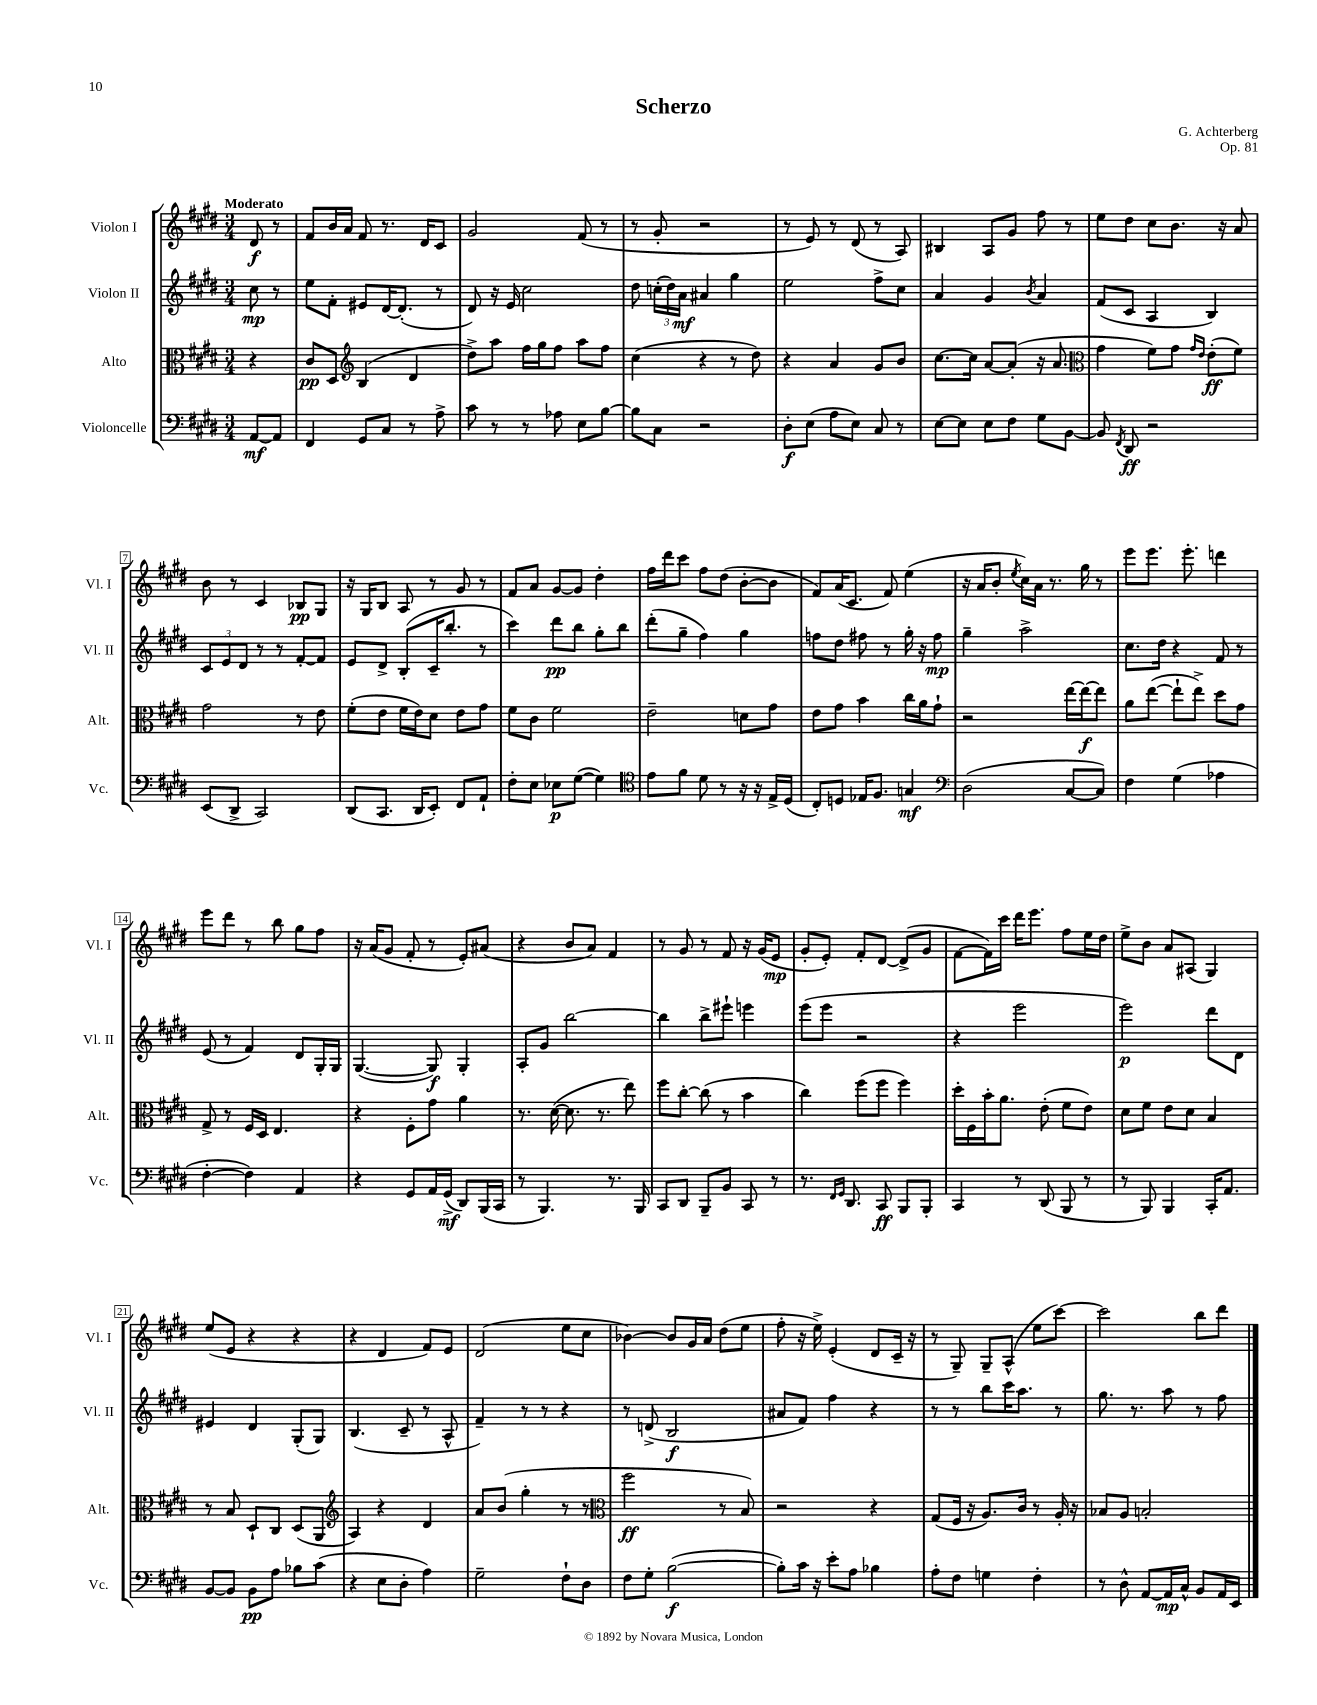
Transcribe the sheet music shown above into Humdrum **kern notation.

**kern	**kern	**kern	**kern
*staff4	*staff3	*staff2	*staff1
*clefF4	*clefC3	*clefG2	*clefG2
*k[f#c#g#d#]	*k[f#c#g#d#]	*k[f#c#g#d#]	*k[f#c#g#d#]
*M3/4	*M3/4	*M3/4	*M3/4
[8AA/L	4r	8cc#\	8d#/
8AA/]J	.	8r	8r
=	=	=	=
4FF#/	8c#/L	8ee\L	8f#/L
.	8D#/J	8f#'\J	16b/L
.	.	.	16a/JJ
*	*clefG2	*	*
8GG#/L	(4B/	8e#/L	8f#/
8C#/J	.	[16d#/K	8.r
.	.	(8.d#'/]J	.
8r	4d#/	.	.
.	.	.	16d#/LK
8A^\	.	8r	8c#/J
=	=	=	=
8c#\	8dd#^\L)	8d#/)	2g#/
8r	8aa\J	16r	.
.	.	16e/	.
8r	16ff#\LL	2cc#\	.
.	16gg#\J	.	.
8A-\	8ff#\J	.	.
8E\L	8aa\L	.	(8f#/
[8B\J	8ff#\J	.	8r
=	=	=	=
8B\]L	(4cc#\	8dd#\	8r
8C#\J	.	(24cc'\LL	8g#'/
.	.	24dd#\)	.
.	.	24a\JJ	.
2r	4r	4a#/	2r
.	8r	4gg#\	.
.	8dd#\)	.	.
=	=	=	=
8D#'\L	4r	2ee\	8r
(8E\J	.	.	8e/)
8A\L	4a/	.	8r
8E\J)	.	.	(8d#/
8C#/	8g#/L	8ff#^\L	8r
8r	8b/J	8cc#\J	8A/)
=	=	=	=
[8E\L	[8.cc#\L	4a/	4B#/
8E\]J	.	.	.
.	16cc#\]Jk	.	.
8E\L	[8a/L	4g#/	8A/L
8F#\J	(8a'/]J	.	8g#/J
.	.	8qb/	.
8G#\L	16r	4a/	8ff#\
.	8.a/	.	.
[8BB\J	.	.	8r
=	=	=	=
*	*clefC3	*	*
8BB/]	4g#\	(8f#/L	8ee\L
8qFF#/	.	.	.
8DD#/	.	8c#/J	8dd#\J
2r	8f#\L)	4A/	8cc#\L
.	8g#\J	.	8.b\J
.	16qqg#/LL	.	.
.	16qqe/JJ	.	.
.	(8e'\L	4B/)	.
.	.	.	16r
.	8f#\J)	.	8a/
=	=	=	=
(8EE/L	2g#\	12c#/L	8b\
.	.	12e/	.
8DD#^/J	.	.	8r
.	.	12d#/J	.
2CC#/)	.	8r	4c#/
.	.	8r	.
.	8r	[8f#'/L	8B-/L
.	8e\	8f#/]J	8G#/J
=	=	=	=
(8DD#/L	(8f#'\L	8e/L	16r
.	.	.	16G#/LK
8.CC#/J	8e\J	8d#^/J	8B/J
.	16f#\LL	(8B'/L	8A/
16DD#/LK	16e\J)	.	.
8EE'/J)	8d#\J	16c#~/K	8r
.	.	8.bb'/J	.
8FF#/L	8e\L	.	8g#/
8AA`/J	8g#\J	8r	8r
=	=	=	=
8F#'\L	8f#\L	4ccc#\)	8f#/L
8E\J	8c#\J	.	8a/J
8E-\L	2f#\	8ddd#\L	[8g#/L
([8G#\J	.	8bb\J	8g#/]J
4G#\])	.	8gg#'\L	4dd#'\
.	.	8bb\J	.
=	=	=	=
*clefC4	*	*	*
8e\L	2e~\	(8ddd#'\L	16ff#\LL
.	.	.	16ddd#\J
8f#\J	.	8gg#~\J	8ccc#\J
8d#\	.	4ff#\)	8ff#\L
8r	.	.	(8dd#\J
16r	8d\L	4gg#\	[8b'\L
16r	.	.	.
16E^/LL	8g#\J	.	8b\]J
(16D#/JJ	.	.	.
=	=	=	=
8C#'/L)	8e\L	8ff\L	8f#/L)
8D/J	8g#\J	8dd#\J	(16a/K
.	.	.	8.c#/J
16E-/LK	4b\	8ff#\	.
8.F#/J	.	.	.
.	.	8r	8f#/)
4G/	16cc#\LL	16gg#'\	(4ee\
.	16a\J	16r	.
.	8g#`\J	8ff#\	.
=	=	=	=
*clefF4	*	*	*
(2D#\	2r	4gg#~\	16r
.	.	.	16a/LK
.	.	.	8b'/J
.	.	.	8qee/
.	.	2aa^\	16cc#\LL)
.	.	.	16a\JJ
.	.	.	8.r
[8C#/L	[16ee\LL	.	.
.	16ee\_J	.	16gg#\
8C#/]J)	8ee\]J	.	8r
=	=	=	=
4F#\	8a\L	8.cc#\L	8eee\L
.	([8ee\J	.	8.eee\J
.	.	16dd#\Jk	.
(4G#\	8ee`\]L	4r	.
.	.	.	8.eee'\
.	8ee^\J)	.	.
4A-\	8dd#\L	8f#/	4ddd\
.	8g#\J	8r	.
=	=	=	=
[4F#'\	8G#^/	(8e/	8eee\L
.	8r	8r	8ddd#\J
4F#\])	16F#/LL	4f#/)	8r
.	16D#/JJ	.	.
.	4.E/	.	8bb\
4AA/	.	8d#/L	8gg#\L
.	.	16G#'/L	8ff#\J
.	.	16G#/JJ	.
=	=	=	=
4r	4r	([4.G#/	16r
.	.	.	(16a/LK
.	.	.	8g#/J
8GG#/L	8F#'\L	.	8f#'/
16AA/L	8g#\J	8G#/])	8r
(16GG#^/JJ	.	.	.
8DD#/L)	4a\	4G#'/	8e'/L)
(16BBB/L	.	.	(8a#/J
16CC#/JJ	.	.	.
=	=	=	=
8r	8.r	8A'/L	4r
4.BBB/)	.	8g#/J	.
.	([16d#\	.	.
.	8.d#\]	[2bb\	8b/L
.	.	.	8a/J)
.	8.r	.	.
8.r	.	.	4f#/
.	8ee\)	.	.
16BBB/	.	.	.
=	=	=	=
8CC#/L	8ff#\L	4bb\]	8r
8DD#/J	[8cc#'\J	.	8g#/
8BBB~/L	(8cc#\]	8bb^\L	8r
8BB/J	8r	8eee#`\J	8f#/
8CC#/	4b\	4eee\	16r
.	.	.	(16g#/LK
8r	.	.	8e/J
=	=	=	=
8.r	4cc#\)	(8eee\L	8g#'/L
.	.	8eee\J	8e'/J)
16qqFF#/LL	.	.	.
16qqGG#/JJ	.	.	.
8.DD#/	.	.	.
.	(8ff#\L	2r	8f#'/L
8CC#/	8ff#\J	.	[8d#/J
8BBB/L	4ff#\)	.	(8d#^/]L
8BBB'/J	.	.	8g#/J
=	=	=	=
4CC#/	16dd#'\LL	4r	[8f#\L
.	16F#\	.	.
.	16b'\J	.	16f#\]L)
.	8.a\J	.	16ccc#\JJ
8r	.	2eee\	16ddd#\LK
.	.	.	8.eee\J
(8DD#/	(8e'\	.	.
8BBB/	8f#\L	.	8ff#\L
8r	8e\J)	.	16ee\L
.	.	.	16dd#\JJ
=	=	=	=
8r	8d#\L	2eee\)	8ee^\L
8BBB/)	8f#\J	.	8b\J
4BBB/	8e\L	.	8a/L
.	8d#\J	.	(8A#/J
16CC#'/LK	4B/	8ddd#\L	4G#/)
8.AA/J	.	.	.
.	.	8d#\J	.
=	=	=	=
[8BB/L	8r	4e#/	(8ee/L
8BB/]J	8B/	.	8e/J
8BB\L	8D#`/L	4d#/	4r
8A\J	8C#/J	.	.
8B-\L	(8D#/L	(8G#'/L	4r
(8c#\J	8AA/J	8G#/J)	.
=	=	=	=
*	*clefG2	*	*
4r	4A/)	(4.B/	4r
8E\L	4r	.	4d#/
8D#'\J	.	8c#~/	.
4A\)	4d#/	8r	8f#/L)
.	.	8A^^/	8e/J
=	=	=	=
2G#~\	8a/L	4f#~/)	(2d#/
.	(8b/J	.	.
.	4gg#'\	8r	.
.	.	8r	.
8F#`\L	8r	4r	8ee\L
8D#\J	8r	.	8cc#\J
=	=	=	=
*	*clefC3	*	*
8F#\L	2ff#\	8r	[4b-\)
8G#'\J	.	(8d^/	.
([2B\	.	2B/	8b-/]L
.	.	.	16g#/L
.	.	.	16a/JJ
.	8r	.	(8dd#\L
.	8B/)	.	8ee\J
=	=	=	=
8B'\]L)	2r	8a#/L	8ff#'\
16c#\Jk	.	8f#/J)	16r
16r	.	.	16ee^\)
8e'\L	.	4ff#\	(4e'/
8A\J	.	.	.
4B-\	4r	4r	8d#/L
.	.	.	16c#~/Jk
.	.	.	16r
=	=	=	=
8A'\L	(8G#/L	8r	8r
8F#\J	16F#/Jk	8r	8G#~/)
.	16r	.	.
4G\	8.A/L)	8bb\L	8G#~/L
.	.	16ccc#\K	(8A^^/J
.	16c#/Jk	8.aa\J	.
4F#'\	8r	.	8ee\L
.	16A'/	8r	[8ccc#\J)
.	16r	.	.
=	=	=	=
8r	8B-/L	8.gg#\	2ccc#\]
8D#^^\	8A/J	.	.
.	.	8.r	.
[8AA/L	2B'/	.	.
16AA/]L	.	8aa\	.
16C#^^/JJ	.	.	.
8BB/L	.	8r	8bb\L
16AA/L	.	8ff#\	8ddd#\J
16EE/JJ	.	.	.
==	==	==	==
*-	*-	*-	*-
